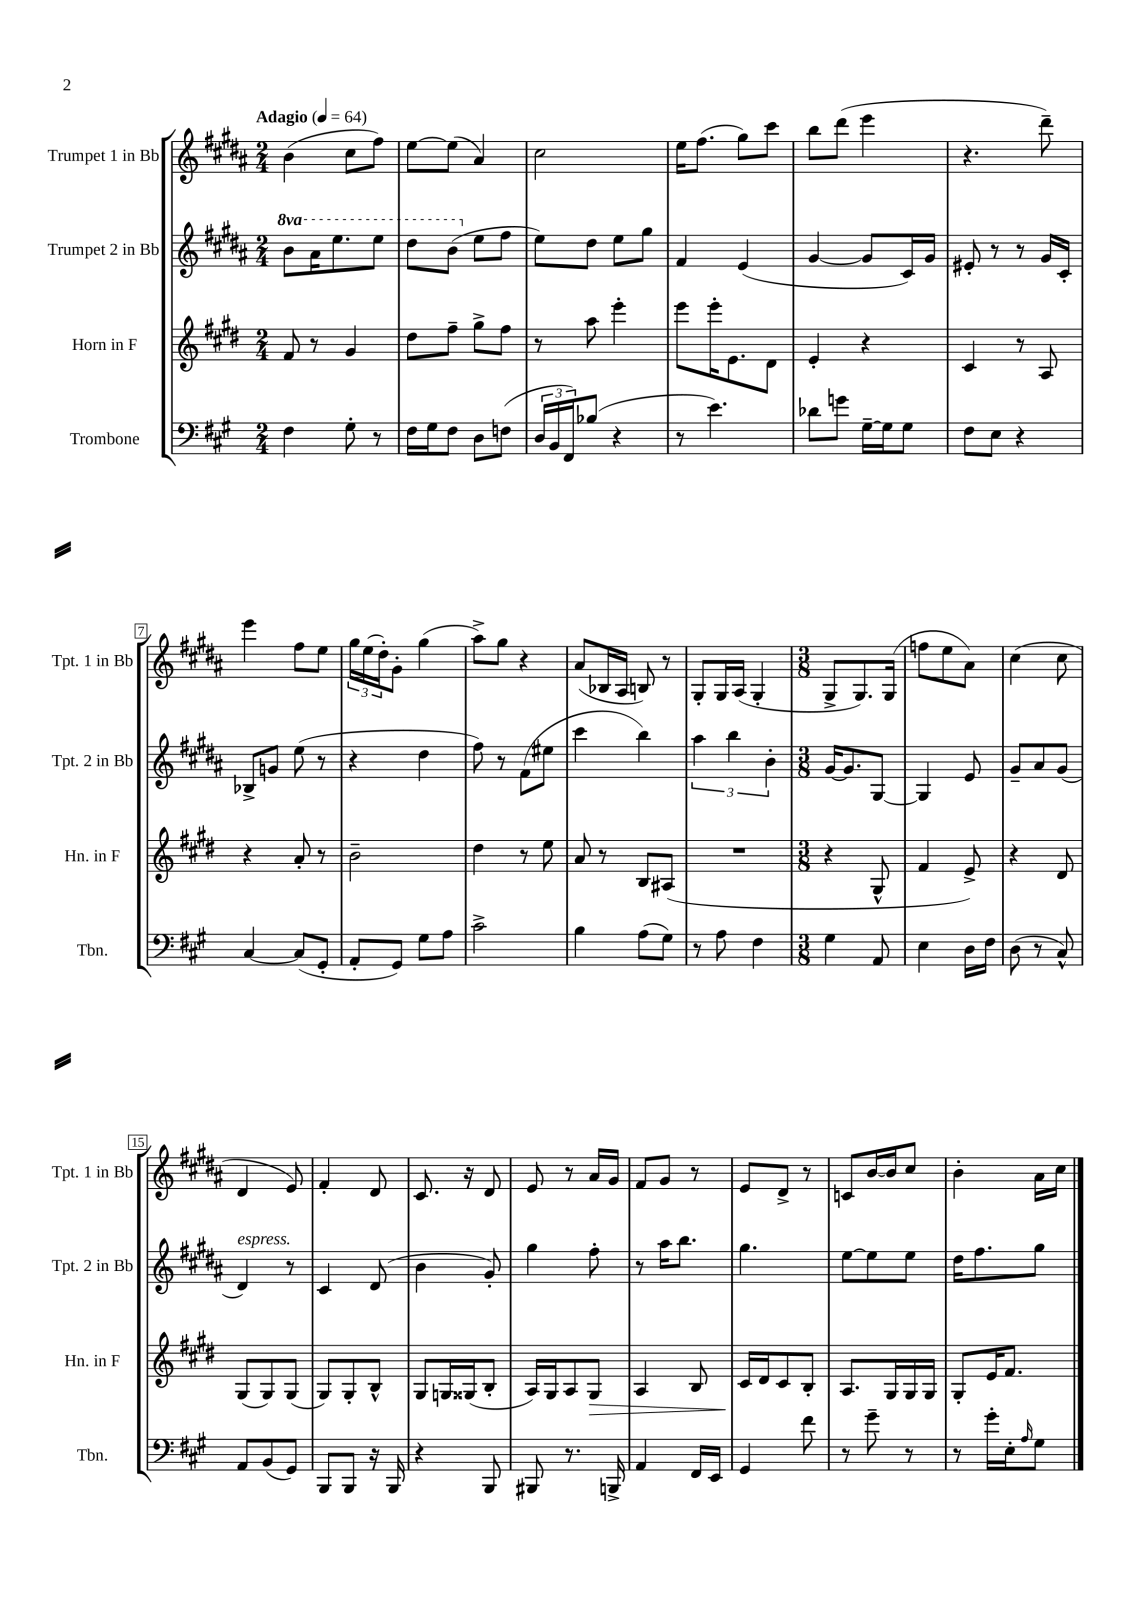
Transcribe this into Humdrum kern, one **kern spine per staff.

**kern	**kern	**kern	**kern
*staff4	*staff3	*staff2	*staff1
*clefF4	*clefG2	*clefG2	*clefG2
*k[f#c#g#]	*k[f#c#g#d#]	*k[f#c#g#d#a#]	*k[f#c#g#d#a#]
*M2/4	*M2/4	*M2/4	*M2/4
*MM64	*MM64	*MM64	*MM64
4F#\	8f#/	8bb\L	(4b\
.	8r	16aa#\K	.
.	.	8.eee\	.
8G#'\	4g#/	.	8cc#\L
8r	.	8eee\J	8ff#\J)
=	=	=	=
16F#\LL	8dd#\L	8ddd#\L	[8ee\L
16G#\J	.	.	.
8F#\J	8ff#~\J	(8bb\J	(8ee\]J
8D\L	8gg#^\L	8ee\L	4a#/)
(8F\J	8ff#\J	8ff#\J	.
=	=	=	=
24D/LL	8r	8ee\L)	2cc#\
24BB/	.	.	.
24FF#/J)	.	.	.
(8B-/J	8aa\	8dd#\J	.
4r	4eee'\	8ee\L	.
.	.	8gg#\J	.
=	=	=	=
8r	8eee\L	4f#/	16ee\LK
.	.	.	(8.ff#\J
4.e\)	16eee'\K	.	.
.	8.e\	.	.
.	.	(4e/	8gg#\L)
.	8d#\J	.	8ccc#\J
=	=	=	=
8d-\L	4e'/	[4g#/	8bb\L
8g\J	.	.	(8ddd#\J
[16G#~\LL	4r	8g#/]L	4eee\
16G#\]J	.	.	.
8G#\J	.	16c#/L)	.
.	.	16g#/JJ	.
=	=	=	=
8F#\L	4c#/	8e#'/	4.r
8E\J	.	8r	.
4r	8r	8r	.
.	8A/	16g#/LL	8ddd#~\)
.	.	16c#'/JJ	.
=	=	=	=
[4C#/	4r	8B-^/L	4eee\
.	.	8g/J	.
(8C#/]L	8a'/	(8ee\	8ff#\L
8GG#'/J	8r	8r	8ee\J
=	=	=	=
8AA'/L	2b~\	4r	24gg#\LL
.	.	.	(24ee\
.	.	.	24dd#'\J)
8GG#/J)	.	.	8g#'\J
8G#\L	.	4dd#\	(4gg#\
8A\J	.	.	.
=	=	=	=
2c#^\	4dd#\	8ff#\)	8aa#^\L)
.	.	8r	8gg#\J
.	8r	(8f#\L	4r
.	8ee\	8ee#\J	.
=	=	=	=
4B\	8a/	4ccc#\	(8a#/L
.	8r	.	16B-/L
.	.	.	16A#/JJ
(8A\L	8B/L	4bb\)	8B/)
8G#\J)	(8A#/J	.	8r
=	=	=	=
8r	2r	6aa#\	8G#'/L
8A\	.	.	16G#/L
.	.	6bb\	.
.	.	.	(16A#/JJ
4F#\	.	.	4G#'/
.	.	6b'\	.
=	=	=	=
*M3/8	*M3/8	*M3/8	*M3/8
4G#\	4r	[16g#/LK	8G#^/L
.	.	8.g#/]	.
.	.	.	8.G#/)
8AA/	8G#^^/	[8G#/J	.
.	.	.	(16G#/Jk
=	=	=	=
4E\	4f#/	4G#/]	8ff\L
.	.	.	8ee\
16D\LL	8e^/)	8e/	8a#\J)
16F#\JJ	.	.	.
=	=	=	=
(8D\	4r	8g#~/L	(4cc#\
8r	.	8a#/	.
8C#^^/)	8d#/	(8g#/J	8cc#\
=	=	=	=
8AA/L	(8G#/L	4d#/)	4d#/
(8BB/	8G#/)	.	.
8GG#/J)	(8G#/J	8r	8e/)
=	=	=	=
8BBB/L	8G#/L)	4c#/	4f#'/
8BBB/J	8G#'/	.	.
16r	8B^^/J	(8d#/	8d#/
16BBB/	.	.	.
=	=	=	=
4r	8G#/L	4b\	8.c#/
.	16G/L	.	.
.	(16G##/J	.	16r
8BBB/	8B'/J	8g#'/)	8d#/
=	=	=	=
8BBB#/	16A/LL)	4gg#\	8e/
.	16G#/J	.	.
8.r	8A/	.	8r
.	8G#/J	8ff#'\	16a#/LL
16BBB^/	.	.	16g#/JJ
=	=	=	=
4AA/	4A/	8r	8f#/L
.	.	16aa#\LK	8g#/J
.	.	8.bb\J	.
16FF#/LL	8B/	.	8r
16EE/JJ	.	.	.
=	=	=	=
4GG#/	16c#/LL	4.gg#\	8e/L
.	16d#/J	.	.
.	8c#/	.	8d#^/J
8f#\	8B'/J	.	8r
=	=	=	=
8r	8.A/L	[8ee\L	8c/L
8g#~\	.	8ee\]	[16b/L
.	16G#/L	.	16b/]J
8r	16G#/	8ee\J	8cc#/J
.	16G#/JJ	.	.
=	=	=	=
8r	8G#'/L	16dd#\LK	4b'\
.	.	8.ff#\	.
16g#'\LL	16e/K	.	.
16E'\J	8.f#/J	.	.
16qqA/	.	.	.
8G#\J	.	8gg#\J	16a#\LL
.	.	.	16cc#\JJ
==	==	==	==
*-	*-	*-	*-
